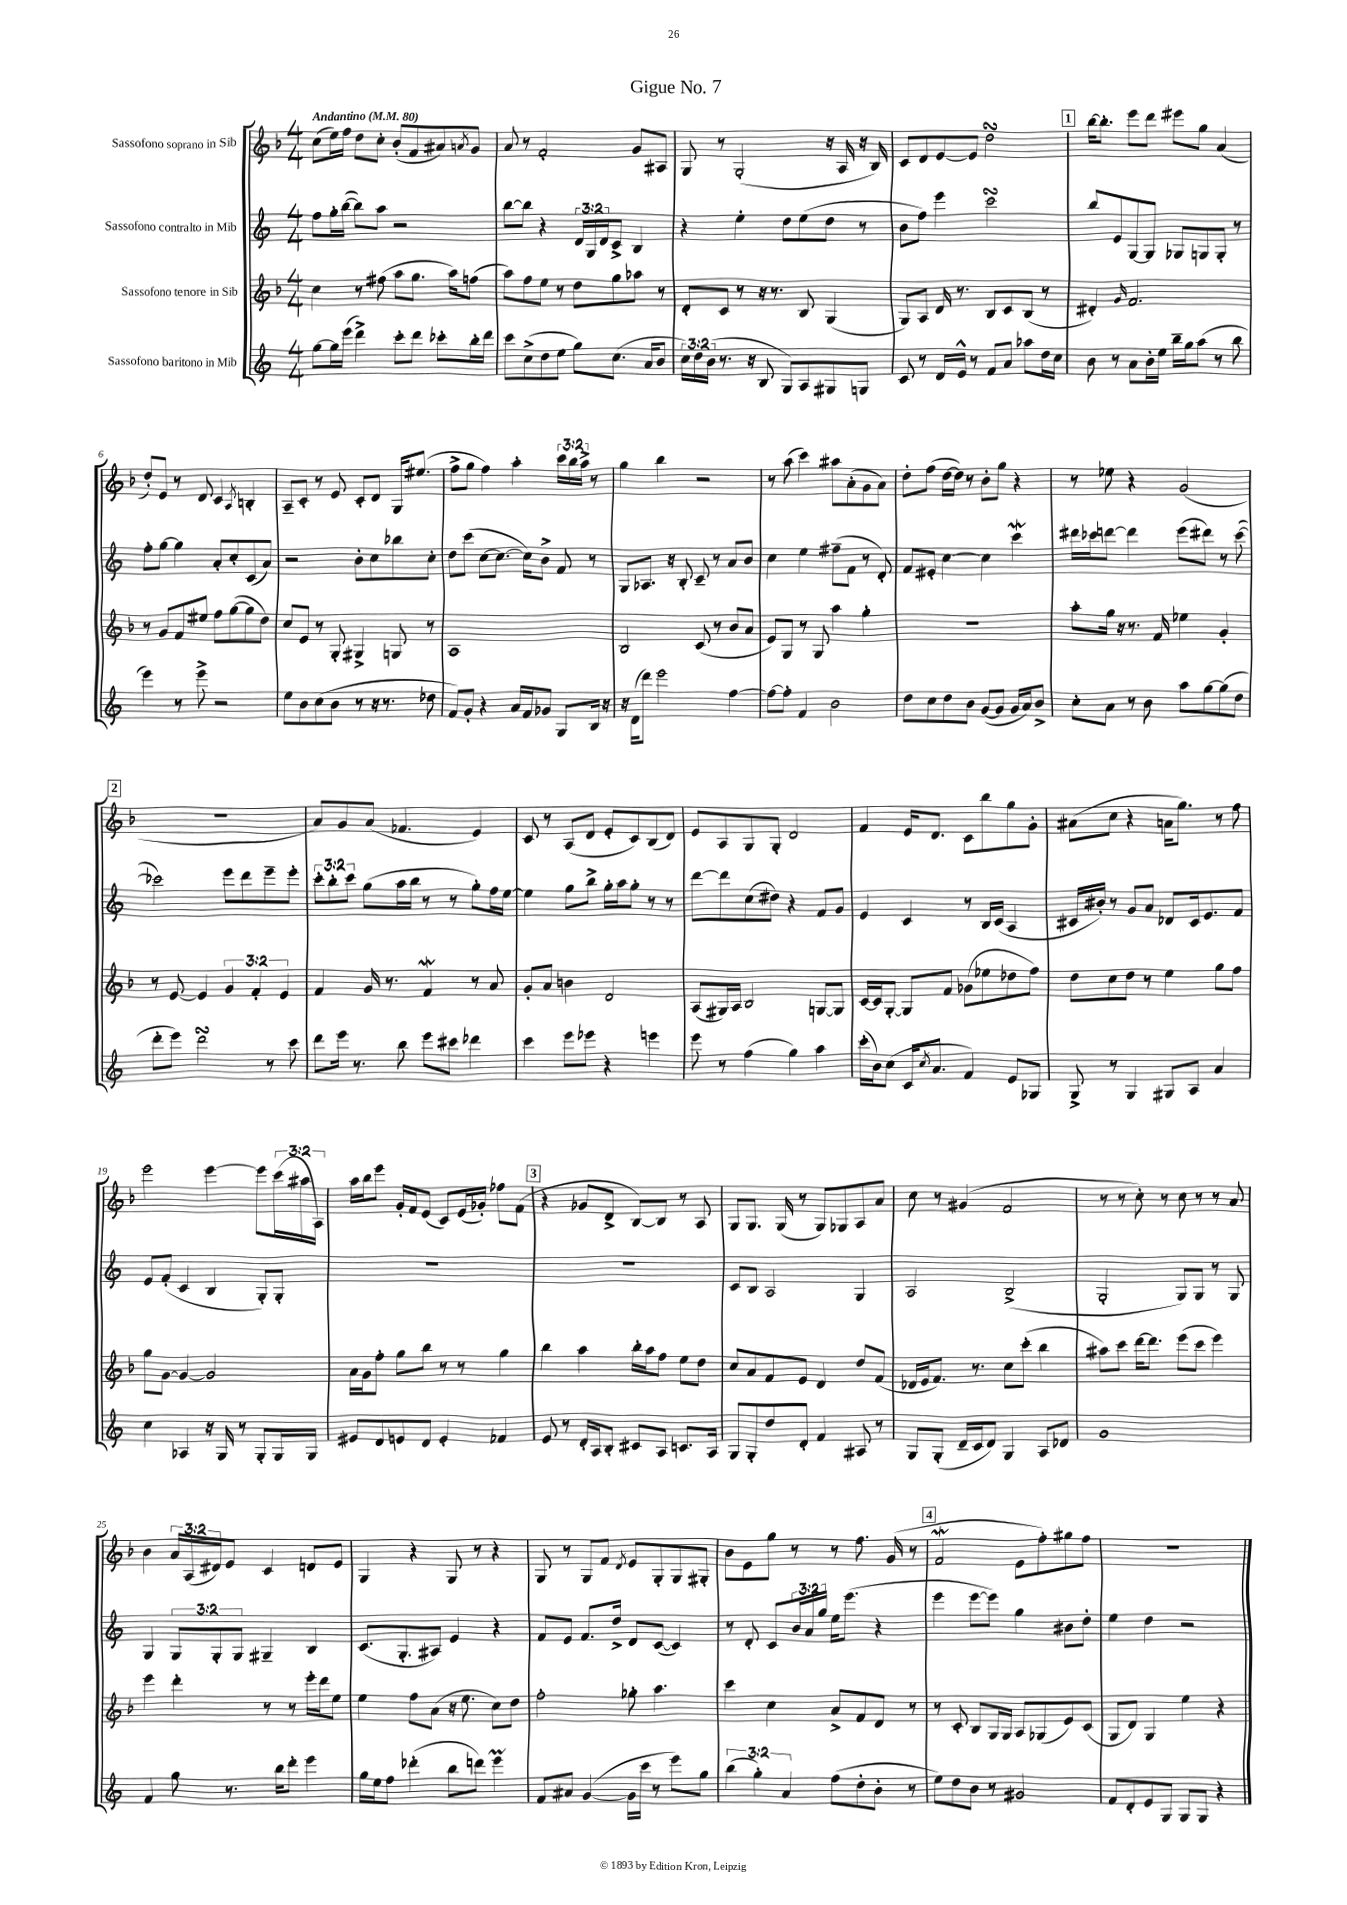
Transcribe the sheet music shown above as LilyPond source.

\header { title = "Gigue No. 7" }
<<
\new StaffGroup <<
\new Staff = "s0" \with { instrumentName = "Sassofono soprano in Sib" } {
    \clef treble \key f \major \numericTimeSignature \time 4/4 \override Staff.TupletNumber.text = #tuplet-number::calc-fraction-text \tempo "Andantino" 4 = 80
    c''8( e''16) f''16 d''8 c''8-. bes'8-.( f'8 ais'8) \acciaccatura { a'8 } g'8 |
    a'8 r8 f'2-. g'8 ais8 |
    g8 r8 g2-.( r16 a16 r16 bes16) |
    c'8 d'8 e'8~ e'8 d''2\turn |
    \mark \markup { \box "1" } bes''16~ bes''8.-. e'''8 d'''8 eis'''8 g''8 a'4( |
    d''8-.) e'8 r8 d'8 c'4 \acciaccatura { a8 } b4-. |
    a8-- c'8-. r8 e'8 c'8-. d'8 g16 eis''8.( |
    f''8-> g''8 f''4) a''4-. \tuplet 3/2 { c'''16 bes''16 a''16-> } r8 |
    g''4 bes''4 r2 |
    r8 a''8( c'''4) ais''8 a'8-.( g'8 a'8) |
    d''8-. f''8( d''16~ d''16) r8 bes'8-. g''8 r4 |
    r8 ees''8 r4 g'2( |
    \mark \markup { \box "2" } R1 |
    a'8) g'8 a'8( fes'4. e'4) |
    c'8 r8 a8( d'8 e'8-. c'8) bes8( d'8) |
    e'8 a8 g8 g8-. d'2 |
    f'4 e'16 d'8. c'8 bes''8 g''8 g'8-. |
    ais'8( c''8 r4 a'16 g''8.) r8 f''8 |
    e'''2 e'''4~ e'''8 \tuplet 3/2 { c'''16( ais''16 a16) } |
    a''16 bes''16 e'''8 g'16-. f'16 e'8( c'8) e'16( ges'16-.) fes''8 f'8( |
    \mark \markup { \box "3" } r4 ges'8 d'8-> bes8~) bes8 r8 a8 |
    g8 g8. g16( r8 g8) ges8 a8 a'8 |
    c''8 r8 gis'4( f'2 |
    r8 r8 c''8-.) r8 c''8 r8 r8 a'8 |
    bes'4 \tuplet 3/2 { a'16 a16( dis'16) } e'8 c'4 d'8 e'8 |
    g4 r4 g8 r8 r4 |
    g8 r8 g8 f'8 \acciaccatura { d'8 } e'8 g8-. g8 gis8-. |
    bes'8 e'8 g''8 r8 r8 f''8. g'16( r8 |
    \mark \markup { \box "4" } f'2\mordent e'8 f''8-.) gis''8 f''8 |
    r1 \bar "|." |
}
\new Staff = "s1" \with { instrumentName = "Sassofono contralto in Mib" } {
    \clef treble \key c \major \numericTimeSignature \time 4/4 \override Staff.TupletNumber.text = #tuplet-number::calc-fraction-text
    f''8 g''16-. b''16~( b''8) a''8 r2 |
    b''8~ b''8 r4 \tuplet 3/2 { d'16 g16 d'16 } c'8-> b4 |
    r4 e''4-. d''8 e''8( d''8 r8 |
    b'8 f''8) e'''4 c'''2\turn |
    \mark \markup { \box "1" } b''8 e'8 g8~ g8 ges8 g8 g8-. r8 |
    f''8-. g''8~ g''4 a'8-. c''8-. c'8( a'8) |
    r2 b'8-. c''8 bes''8 c''8-. |
    d''8 c'''8( c''8~ c''8.~ c''16) b'8-> f'8 r8 |
    g8 aes8. r16 b8-. c'8-- r8 a'8 b'8 |
    c''4 e''4 fis''8--( f'8 r8 d'8-.) |
    f'8 eis'8-. c''4~ c''4 c'''4\mordent |
    dis'''16 ces'''16 d'''8~ d'''4 e'''8( dis'''8) r8 ces'''8~( |
    \mark \markup { \box "2" } ces'''2) e'''8 d'''8 e'''8-- e'''8-. |
    \tuplet 3/2 { c'''8-. b''8-. c'''8 } g''8( a''16 b''16 r8 r8 g''8-.) f''16 e''16~ |
    e''4 g''8 b''8-> g''16-. a''16 g''8-. r8 r8 |
    d'''8~ d'''8 c''8( dis''8) r4 f'8 g'8 |
    e'4 c'4 r8 b16 c'16( a4 |
    cis'16 bis'16-.) r8 g'8 a'8 des'8 cis'16 e'8. f'8 |
    e'8 f'8-.( c'4 b4 g8-.) g8-. |
    R1 |
    \mark \markup { \box "3" } R1 |
    c'8 b8 a2 g4 |
    a2 b2->( |
    g2-. g8) g8 r8 g8 |
    g4 \tuplet 3/2 { g8 g8-. g8 } gis4-- b4 |
    c'8.( g8.-. ais8) e'4 r4 |
    f'8 e'8 f'8. d''16-> d'8 c'8~( c'4) |
    r8 d'8-. c'8 \tuplet 3/2 { b'16 a'16 g''16 } e''16 e'''8.( r4 |
    \mark \markup { \box "4" } e'''4 e'''8~ e'''8) g''4 bis'8 d''8-. |
    e''4 d''4 r2 \bar "|." |
}
\new Staff = "s2" \with { instrumentName = "Sassofono tenore in Sib" } {
    \clef treble \key f \major \numericTimeSignature \time 4/4 \override Staff.TupletNumber.text = #tuplet-number::calc-fraction-text
    c''4 r8 fis''8( a''8 g''8. a''16) f''8( |
    a''8) f''8 e''8 r8 d''8 g''8 aes''8 r8 |
    d'8-. c'8 r8 r16 r8. bes8 g4( |
    g8) a8 d'16 r8. bes8 c'8 bes8( r8 |
    \mark \markup { \box "1" } dis'4-.) \grace { g'16 } f'2. |
    r8 g'8 f'8 eis''8 f''8 g''8~( g''8 d''8) |
    c''8 e'8 r8 g8-. gis4-> g8 r8 |
    a1 |
    bes2 c'8( r8 bes'8 a'8 |
    e'8) g8 r8 g8 a''4 g''4-. |
    R1 |
    a''8-. g''16 r16 r8. f'16 ees''4 g'4-. |
    \mark \markup { \box "2" } r8 e'8~ e'4 \tuplet 3/2 { g'4 f'4-. e'4 } |
    f'4 g'16 r8. f'4\mordent r8 a'8 |
    g'8-. a'8 b'4 d'2 |
    a8( gis16) a16 bes2 g8~ g8 |
    c'16~ c'16 g8~-. g8 f'8 ges'8( ees''8 des''8 f''8) |
    d''8 c''8 d''8 r8 e''4 g''8 f''8 |
    g''8 g'8~ g'4~ g'2 |
    a'16 g'16 f''8-. g''8 bes''8 r8 r8 g''4 |
    \mark \markup { \box "3" } bes''4 a''4 bes''16-. a''16 f''8 e''8 d''8 |
    c''8 a'8 f'8 e'8 d'4 d''8 f'8( |
    des'16 e'16 f'8.) r8. c''8 c'''8-.( bes''4 |
    ais''8) c'''8 d'''16~ d'''8. e'''8( c'''8 e'''4) |
    e'''4 d'''4-. r8 r8 e'''16-. d'''16 e''8 |
    e''4 f''8 a'8( r16 e''8. c''8) d''8 |
    f''2-. ges''8-. a''4. |
    c'''4 c''4 a'8-> f'8 d'8 r8 |
    \mark \markup { \box "4" } r8 c'8-. bes8 g16 g16 a8 ges8( e'8) c'8( |
    g8 d'8) g4 e''4 r4 \bar "|." |
}
\new Staff = "s3" \with { instrumentName = "Sassofono baritono in Mib" } {
    \clef treble \key c \major \numericTimeSignature \time 4/4 \override Staff.TupletNumber.text = #tuplet-number::calc-fraction-text
    g''8~ g''16 e'''16( d'''4->) c'''8-. d'''8 ces'''8-. b''16-. d'''16 |
    c'''8 c''8->( d''8 e''8 g''8) c''8.( a'16 b'8 |
    \tuplet 3/2 { c''16) d''16 b'16( } r8. r16 b8 g8) a8 gis8 g8 |
    c'8 r8 d'16 e'16-^ r8 f'8 a'8 aes''8 d''16 c''16 |
    \mark \markup { \box "1" } b'8 r8 a'8 b'16-. e''16 b''16-- g''16 a''8( r8 b''8 |
    e'''4) r8 e'''8-> r2 |
    e''8 b'8 c''8( b'8 r8 r16 r8. des''8 |
    f'8) g'8-. r4 a'16 f'16 ges'8 g8 b16 r16 |
    r16 d'16( d'''8) e'''2 f''4~ |
    f''8~ f''8-. f'4 b'2 |
    d''8 c''8 d''8 b'8 g'8~( g'8 g'16 a'16) b'8-> |
    c''8-. a'8 r8 b'8 a''8 g''8~ g''8( d''8 |
    \mark \markup { \box "2" } d'''8-. e'''8) d'''2\turn r8 c'''8 |
    d'''8 e'''16 r8. b''8 e'''8 cis'''8 des'''4 |
    c'''4 e'''8 ees'''8 r4 e'''4 |
    e'''8 r8 f''4( g''4) a''4 |
    c'''16-.( b'16) c''8( c'16 \acciaccatura { c''8 } a'8. f'4) e'8 ges8 |
    g8-> r8 g4 gis8 a8 a'4 |
    c''4 aes4 r16 g16 r8 g8-. g16 g16 |
    eis'8 d'8 e'8 d'8 e'4-. fes'4 |
    \mark \markup { \box "3" } e'8 r8 d'16-. a16 b8-. cis'8 a8 c'8. a16 |
    g8 g8-. d''8 d'8-. f'4 ais8 r8 |
    g8 g8-.( d'16-- c'16 d'8) g4 a8 des'8 |
    g'1 |
    f'4 g''8 r8. b''16 d'''8-. e'''4 |
    g''16 e''16 f''8 des'''4-.( b''8 d'''8) e'''4\prall |
    f'8 ais'8 g'4~( g'16 c'''16 r8 e'''8) g''8 |
    \tuplet 3/2 { b''4( g''4-.) a'4 } f''8( d''8-. b'8-. r8 |
    \mark \markup { \box "4" } e''8) d''8 b'8 r8 gis'2 |
    f'8 d'8-. e'8 g8 g8 g8 r4 \bar "|." |
}
>>
>>
